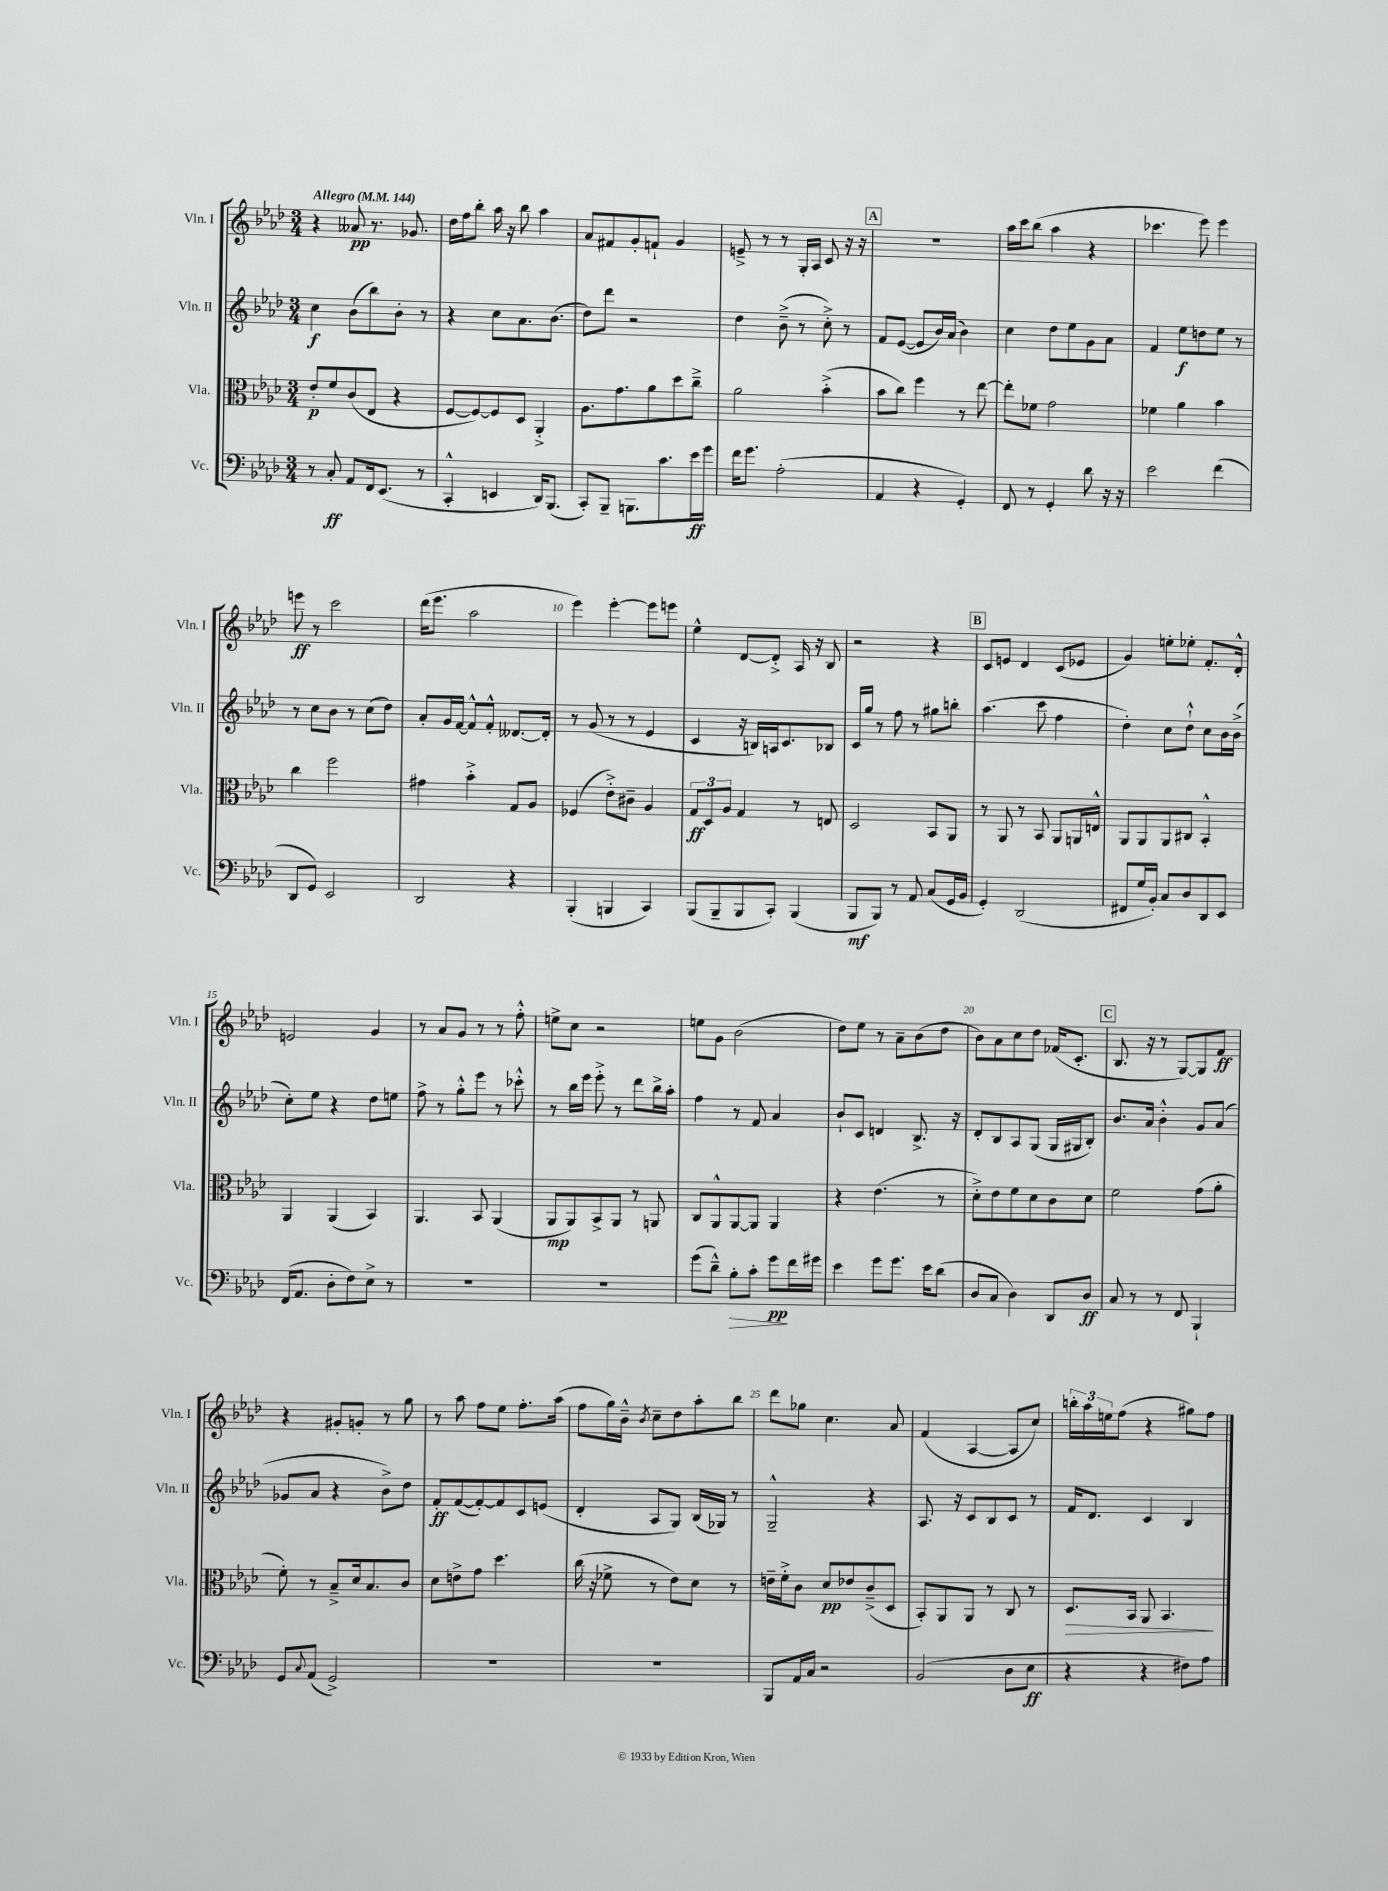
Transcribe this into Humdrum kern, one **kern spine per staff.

**kern	**kern	**kern	**kern
*staff4	*staff3	*staff2	*staff1
*clefF4	*clefC3	*clefG2	*clefG2
*k[b-e-a-d-]	*k[b-e-a-d-]	*k[b-e-a-d-]	*k[b-e-a-d-]
*M3/4	*M3/4	*M3/4	*M3/4
*MM144	*MM144	*MM144	*MM144
8r	8e-'	4cc	4r
8C'	8f	.	.
8AA-	(8c	(8b-	8a--
16FF	8E-	8bb-)	8.r
(8.EE-	.	.	.
.	4r	8b-'	.
.	.	.	8.g-
8r	.	8r	.
=	=	=	=
4CC'^^	[8F	4r	16dd-
.	.	.	16ff
.	8F_)	.	8bb-'
4EE	8F]	8cc	16aa-
.	.	.	16r
.	8D-	8.a-	8bb-
16DD-)	4AA-'^	.	4aa-
(8.BBB-	.	(8.b-	.
=	=	=	=
8CC')	8.A-	8dd-)	8a-
8BBB-~	.	8ddd-	8f#
.	8.g	.	.
8.BBB	.	2r	8g'
.	8a-	.	8f`
8.c	.	.	.
.	8dd-	.	4g
16e-	8cc~^	.	.
16g	.	.	.
=	=	=	=
16f	2a-	4dd-	8e~^
8.g	.	.	.
.	.	.	8r
(2A-'	.	(8b-~^	8r
.	.	8r	16G'
.	.	.	16A-
.	(4b-'^	8cc'^)	8c
.	.	8r	16r
.	.	.	16r
=	=	=	=
4AA-	8b-	8f	2.r
.	8cc)	([8e-	.
4r	4ff	8e-]	.
.	.	16b-)	.
.	.	(16a-	.
4GG')	8r	4b-)	.
.	[8ee-	.	.
=	=	=	=
8FF	8ee-']	4cc	16aa-
.	.	.	16ccc
8r	8f-	.	(8bb-
4GG'	2g	8dd-	4aa-
.	.	8ee-	.
8d-	.	8g	4r
16r	.	8a-	.
16r	.	.	.
=	=	=	=
2e-	4f-	4f	4.ccc-
.	4a-	8ee-	.
.	.	8dd	8eee-)
(4f	4b-	8ee-	4eee-
.	.	8r	.
=	=	=	=
8DD-	4cc	8r	8eee
8GG)	.	8cc	8r
2EE-	2ff	8b-	2ccc
.	.	8r	.
.	.	(8cc	.
.	.	8dd-)	.
=	=	=	=
2DD-	4g#	8a-'	(16ddd-
.	.	.	8.eee-
.	.	16g	.
.	.	[16f	.
.	4b-'^	8f^^]	2aa-
.	.	8f'^^	.
4r	8G	[8.d--	.
.	8A-	.	.
.	.	16d--']	.
=	=	=	=
(4BBB-'	(4F-	8r	4eee-)
.	.	(8g	.
4BBB	8e-'^)	8r	[4eee-'
.	8c#~	8r	.
4CC)	4A-	4e-	8eee-]
.	.	.	8eee
=	=	=	=
(8BBB-	12G	4c	4ee-^^
.	12D-	.	.
8BBB-~	.	.	.
.	12A-	.	.
8BBB-	4G	16r	[8d-
.	.	16B)	.
8CC')	.	16A	8d-'^]
.	.	8.c	.
(4BBB-	8r	.	16A-
.	.	.	16r
.	8E	8B-	8B-
=	=	=	=
8BBB-	2D-	16c	2r
.	.	16gg	.
8BBB-)	.	8r	.
8r	.	8ff	.
8AA-	.	8r	.
(8C	8BB-	8gg#	4r
16GG	8AA-	8bb'	.
16BB-	.	.	.
=	=	=	=
4GG')	8r	(4.aa-	8c
.	8AA-	.	8e
(2DD-	8r	.	4d-
.	8BB-	8ccc	.
.	8AA-	4ff	(8c
.	16AA	.	8e-
.	16E^^	.	.
=	=	=	=
8FF#	8AA-	4dd-')	4g)
16G	8AA-	.	.
16BB-')	.	.	.
8C	8AA-	8cc	8ee'
8D-	8C#	8dd-`^^	8ee-'
8DD-	4BB-'^^	8cc	8.f'
8EE-	.	16b-	.
.	.	(16b-^	16d-'^^
=	=	=	=
(16FF	4AA-	8cc')	2e
8.AA-	.	.	.
.	.	8ee-	.
8D-'	(4AA-	4r	.
8F)	.	.	.
8E-^	4BB-)	8dd-	4g
8r	.	8ee	.
=	=	=	=
2.r	4.AA-	8ff^	8r
.	.	8r	8a-
.	.	8gg'^^	8g
.	8BB-	8eee-	8r
.	(4AA-	8r	8r
.	.	8ccc-'^^	8ff'^^
=	=	=	=
2.r	8AA-	8r	8ee^
.	8AA-)	16bb-	8cc
.	.	16eee-	.
.	8BB-^	8eee-'^	2r
.	8AA-	8r	.
.	8r	8ddd-	.
.	8AA	16bb-^	.
.	.	16aa-'	.
=	=	=	=
(8g	8C	4ff	8ee
8d-~^^)	8AA-^^	.	8g
8B-'	[8AA-	8r	(2b-
8c'	8AA-]	8f	.
8g	4AA-	4a-	.
16f	.	.	.
16g#	.	.	.
=	=	=	=
4e-	4r	8b-`	8dd-)
.	.	8c	8ee-
8g	(4.e-	4d	8r
8.g	.	.	8a-~
.	.	8.B-^	(8b-
16e-	.	.	.
(8d-	8r	.	8dd-
.	.	16r	.
=	=	=	=
8D-	8d-'^)	8d-'	8b-)
8C	8e-	8B-	8a-
4D-)	8f	8A-	8cc
.	8d-	(8G	8dd-
8DD-	8c	16G	(16f-
.	.	16G#	8.c'
8D-	8d-	8B-')	.
=	=	=	=
8C	2f	8.b-	8.B-
8r	.	.	.
.	.	16a-	16r
8r	.	4b-'^^	8r
8FF	.	.	[8G)
4BBB-`	(8g	8g	8G]
.	8a-'	(8a-	8f
=	=	=	=
8GG	8f')	8g-	4r
8qqC	.	.	.
(8AA-	8r	8a-	.
2GG^)	8B-~^	4r	8g#'
.	16d-	.	8g'
.	8.B-	.	.
.	.	8b-^)	8r
.	8c	8dd-	8gg
=	=	=	=
2.r	8d-	8f'	8r
.	8e^	([8f	8aa-
.	8g	8f'_)	8ff
.	4.dd-	8f]	8ee-
.	.	8c	8.ff'
.	.	(8e	.
.	.	.	(16aa-
=	=	=	=
2.r	(16cc	4d-'	8ff
.	16r	.	.
.	8f-^	.	16gg)
.	.	.	16b-~^^
.	.	.	8qb-
.	8r	8A-	8cc~
.	8e-)	8G)	8dd-
.	8d-	(16B-	8aa-'
.	.	16G-)	.
.	8r	8r	8bb-
=	=	=	=
8BBB-	16e~	2G~^^	8ddd-
.	16f'^	.	.
16AA-	8c	.	8gg-
16C	.	.	.
2r	8d-	.	4.cc
.	8e-	.	.
.	(8c~^	4r	.
.	8D-	.	8a-
=	=	=	=
(2BB-	8BB-')	8.A-	(4f
.	8AA-	.	.
.	.	16r	.
.	8AA-	8c	[4A-
.	8r	8B-	.
8D-	8C	8c	8A-]
8E-	8r	8r	8cc)
=	=	=	=
4r	8.D-	16f	24bb'
.	.	.	24aa-
.	.	8.d-	.
.	.	.	24ee
.	.	.	(8ff
.	16BB-	.	.
4r	8AA-	4c	4r
.	4.BB-	.	.
8F#)	.	4B-	8gg#)
8A-	.	.	8ff
==	==	==	==
*-	*-	*-	*-
